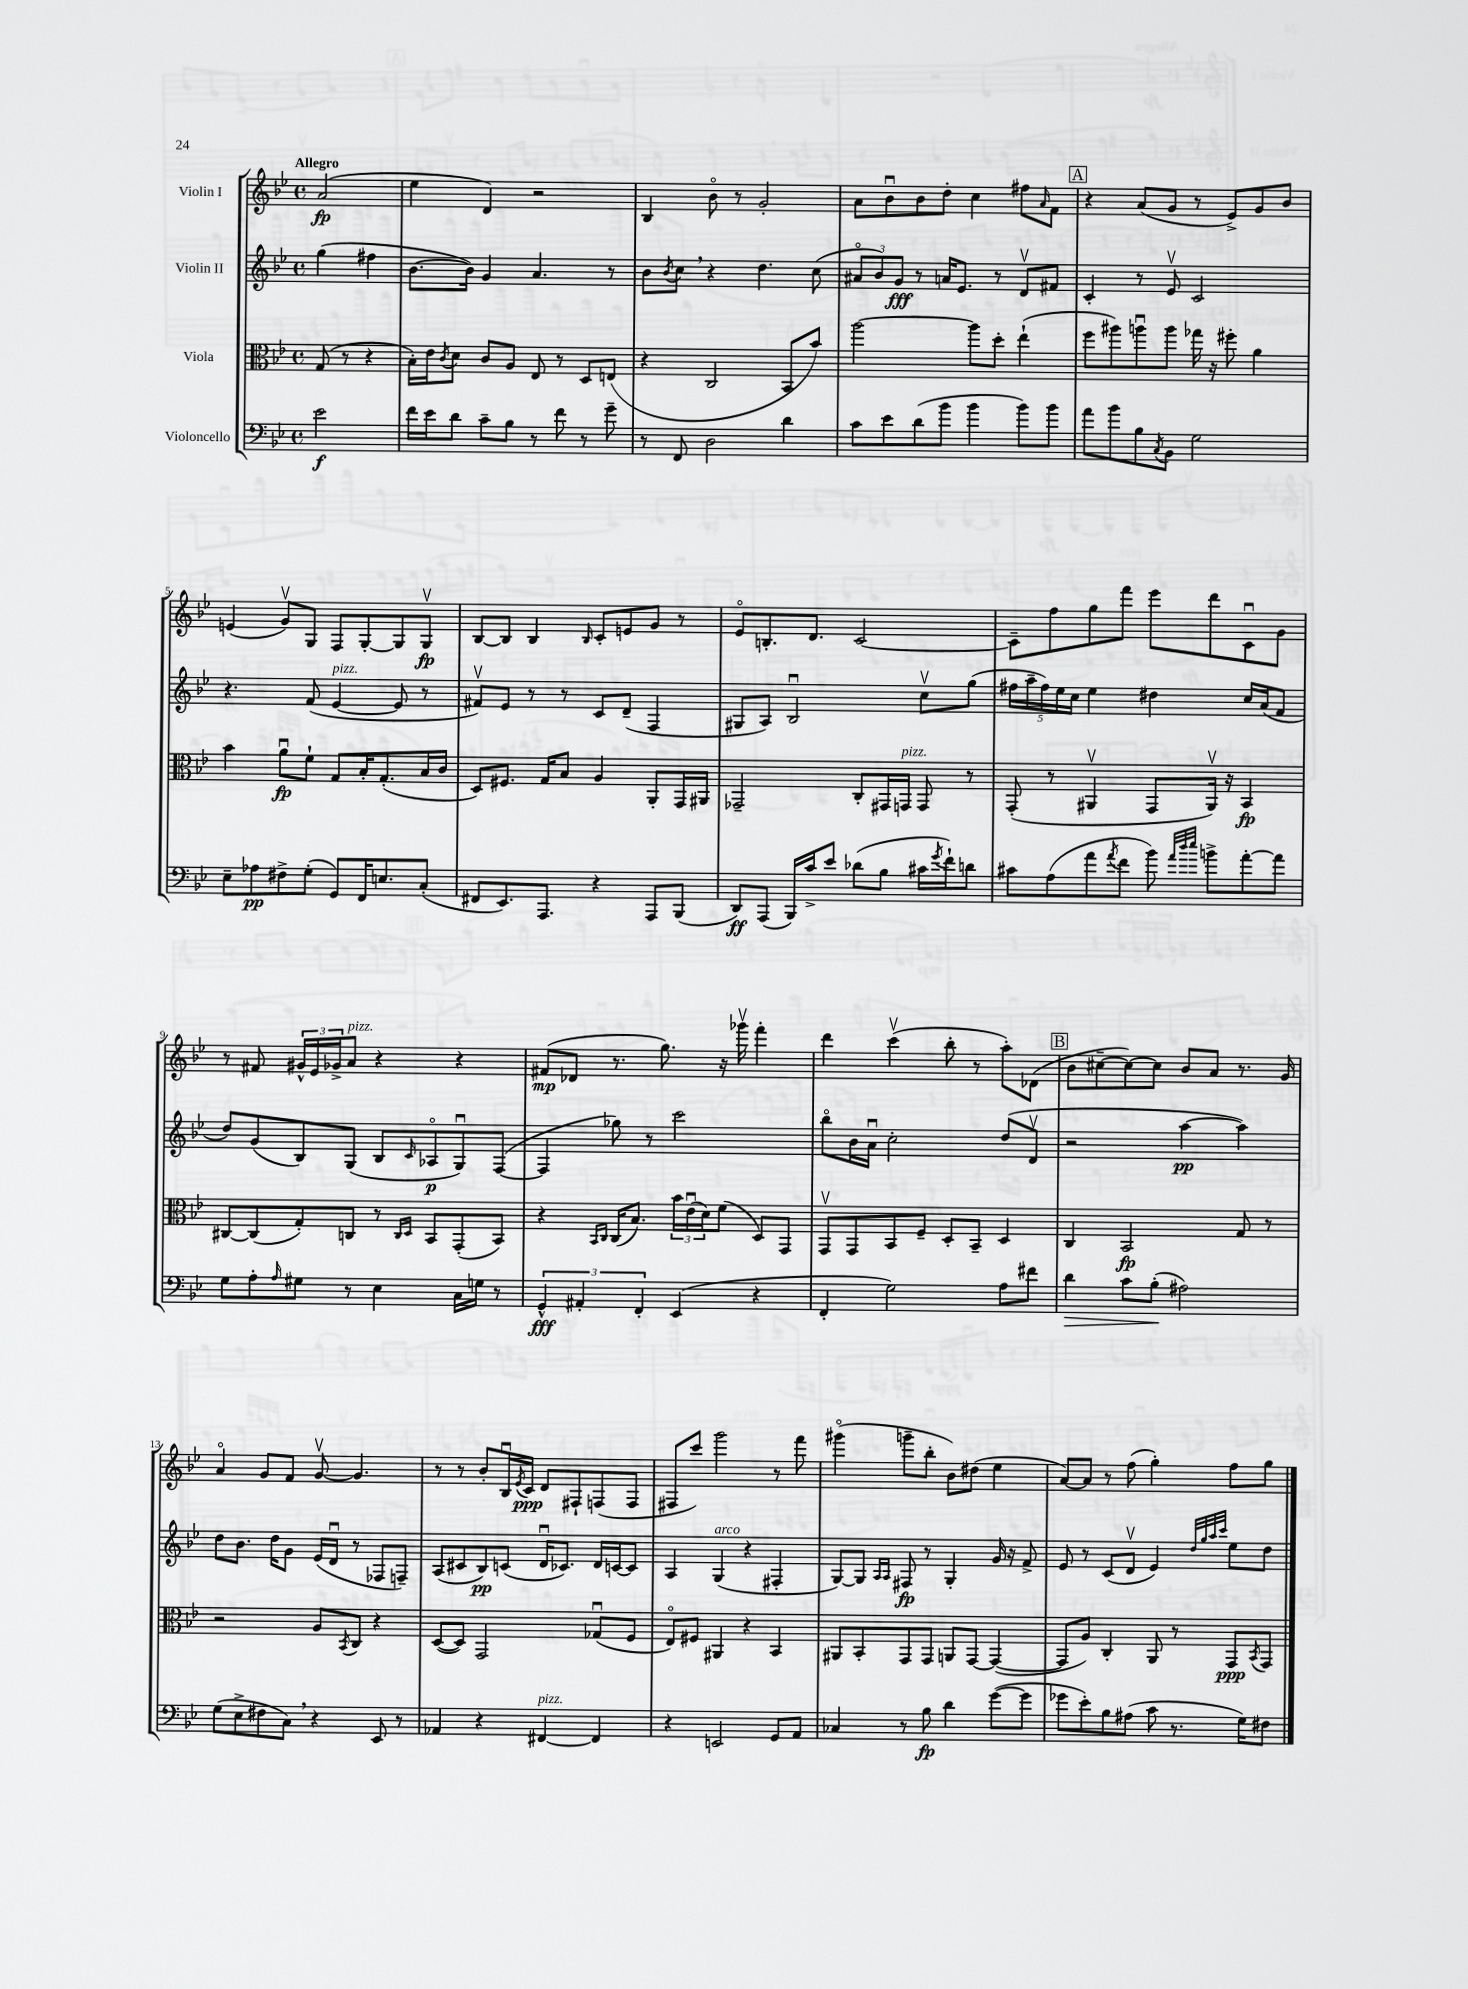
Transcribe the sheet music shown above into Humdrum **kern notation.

**kern	**dynam	**kern	**dynam	**kern	**dynam	**kern	**dynam
*part4	*part4	*part3	*part3	*part2	*part2	*part1	*part1
*staff4	*staff4	*staff3	*staff3	*staff2	*staff2	*staff1	*staff1
*I"Violoncello	*	*I"Viola	*	*I"Violin II	*	*I"Violin I	*
*clefF4	*	*clefC3	*	*clefG2	*	*clefG2	*
*k[b-e-]	*	*k[b-e-]	*	*k[b-e-]	*	*k[b-e-]	*
*M4/4	*	*M4/4	*	*M4/4	*	*M4/4	*
*met(c)	*	*met(c)	*	*met(c)	*	*met(c)	*
=	=	=	=	=	=	=	=
!	!	!	!	!	!	!LO:TX:a:B:t=Allegro	!
2e-\	f	(8G/	.	(4gg\	.	(2a/	fp
.	.	8r	.	.	.	.	.
.	.	4r	.	4ff#X\	.	.	.
=1	=1	=1	=1	=1	=1	=1	=1
16f\LL	.	16B-'\LL)	.	[8.b-\L	.	4ee-\	.
16e-\J	.	16e-\J	.	.	.	.	.
.	.	8qc/	.	.	.	.	.
8d\J	.	8d\J	.	.	.	.	.
.	.	.	.	16b-\Jk])	.	.	.
8c~\L	.	8c/L	.	4g/	.	4d/)	.
8B-\J	.	8A/J	.	.	.	.	.
8r	.	8E-/	.	4.a/	.	2r	.
8f\	.	8r	.	.	.	.	.
8r	.	8D/L	.	.	.	.	.
8g~\	.	(8En/J	.	8r	.	.	.
=2	=2	=2	=2	=2	=2	=2	=2
8r	.	4r	.	8b-\L	.	4B-/	.
.	.	.	.	8qb-/	.	.	.
8FF/	.	.	.	8cc,\J	.	.	.
2D\	.	2C/	.	4r	.	8b-\	.
.	.	.	.	.	.	8r	.
.	.	.	.	4.dd\	.	2g'/	.
4d\	.	8BB-/L	.	.	.	.	.
.	.	8b-/J)	.	(8cc\	.	.	.
=3	=3	=3	=3	=3	=3	=3	=3
8c\L	.	[2aa\	.	12a#X/L	.	8a\L	.
.	.	.	.	12b-/)	.	.	.
8e-\	.	.	.	.	.	8b-u\	.
.	.	.	.	12g/J	fff	.	.
(8d\	.	.	.	8r	.	8b-\	.
8b-\J	.	.	.	16an/KL	.	8dd'\J	.
.	.	.	.	8.e-/J	.	.	.
4b-\	.	8aa\L]	.	.	.	4cc\	.
.	.	8dd'\J	.	8r	.	.	.
8b-\L)	.	(4ee-`\	.	8dv/L	.	8ff#X\L	.
.	.	.	.	.	.	16qqa/	.
8b-\J	.	.	.	8f#X/J	.	8f\J	.
!!LO:REH:place=s1:t=A
=4	=4	=4	=4	=4	=4	=4	=4
8a\L	.	8ff\L	.	4c'/	.	4r	.
8b-\	.	8aa#X\)	.	.	.	.	.
8B-\	.	8aanu\	.	8r	.	(8a/L	.
8qC/	.	.	.	.	.	.	.
8BB-\J	.	8aa\J	.	8e-v/	.	8g/J	.
2G\	.	16gg-X\	.	2c/	.	8r	.
.	.	16r	.	.	.	.	.
.	.	8ff#X'\	.	.	.	8e-^/L)	.
.	.	4a\	.	.	.	8g/	.
.	.	.	.	.	.	8b-/J	.
!!LO:LB:g=z
=5	=5	=5	=5	=5	=5	=5	=5
8E-~\L	.	4b-\	.	4.r	.	(4en/	.
8A-X\	pp	.	.	.	.	.	.
8F#X^\	.	8au\L	fp	.	.	8gv/L)	.
(8G'\J	.	8f`\J	.	(8f/	.	8G/J	.
!	!	!	!	!LO:TX:a:i:t=pizz.	!	!	!
8GG/L)	.	8G/L	.	[4e-/	.	8F/L	.
16FF/K	.	16B-'/K	.	.	.	[8G'/	.
8.En/	.	(8.G'/	.	.	.	.	.
.	.	.	.	8e-/]	.	8G/]	.
(8C'/J	.	16B-/L	.	8r	.	8Gv/J	fp
.	.	16c/JJ	.	.	.	.	.
=6	=6	=6	=6	=6	=6	=6	=6
8FF#X/L	.	8D/L)	.	8f#Xv/L)	.	[8B-/L	.
8.EE-/)	.	8.F#X/J	.	8e-/J	.	8B-/J]	.
.	.	.	.	8r	.	4B-/	.
8.AAA/J	.	16G/KL	.	.	.	.	.
.	.	8B-/J	.	8r	.	.	.
.	.	.	.	.	.	16qqB-/	.
4r	.	4A/	.	8c/L	.	8c'/L	.
.	.	.	.	(8d~/J	.	8en/	.
8AAA/L	.	8AA'/L	.	4F/	.	8g/J	.
(8BBB-/J	.	16GG/L	.	.	.	8r	.
.	.	16AA#X/JJ	.	.	.	.	.
=7	=7	=7	=7	=7	=7	=7	=7
8DD/L)	ff	2GG-X~/	.	8G#X/L	.	8e-/L	.
(8AAA/J	.	.	.	8A/J)	.	8.Bn'/	.
16BBB-/LL)	.	.	.	2B-u/	.	.	.
16c^/J	.	.	.	.	.	8.d/J	.
8e-/J	.	.	.	.	.	.	.
(8d-X\L	.	8C'/L	.	.	.	[2c/	.
8B-\J	.	16GG#X/L	.	.	.	.	.
!	!	!LO:TX:a:i:t=pizz.	!	!	!	!	!
.	.	16GGn/JJ	.	.	.	.	.
16c#X\LL	.	8GG/	.	8ccv\L	.	.	.
8qg/	.	.	.	.	.	.	.
16f`\J)	.	.	.	.	.	.	.
8dn\J	.	8r	.	(8gg\J	.	.	.
=8	=8	=8	=8	=8	=8	=8	=8
8c#X\L	.	(8GG'/	.	20ff#X\LL	.	8c~\L]	.
.	.	.	.	20aa~\	.	.	.
.	.	.	.	20ff#\)	.	.	.
(8A\	.	8r	.	.	.	8ff\	.
.	.	.	.	20ee-\	.	.	.
.	.	.	.	20cc\JJ	.	.	.
8a\	.	4AA#Xv/	.	4ee-\	.	8gg\	.
8qa/	.	.	.	.	.	.	.
8f\J	.	.	.	.	.	8fff\J	.
8b-\)	.	8GG/L	.	4dd#X\	.	8eee-\L	.
32qqa/LLL	.	.	.	.	.	.	.
32qqdd/	.	.	.	.	.	.	.
32qqee-/JJJ	.	.	.	.	.	.	.
8bn^\L	.	16AA#v/Jk)	.	.	.	8ddd\	.
.	.	16r	.	.	.	.	.
[8a'\	.	4BB-/	fp	16cc/LL	.	8cu\	.
.	.	.	.	(16a/J	.	.	.
8a\J]	.	.	.	8f/J	.	8g\J	.
!!LO:LB:g=z
=9	=9	=9	=9	=9	=9	=9	=9
8G\L	.	[8C#X/L	.	8dd/L)	.	8r	.
8A'\	.	(8C#/]	.	(8g/	.	8f#X/	.
16qqA/	.	.	.	.	.	.	.
8G#X\J	.	8G'/)	.	8B-/)	.	24g#X^^/LL	.
.	.	.	.	.	.	24e-/	.
.	.	.	.	.	.	24g-X^/J	.
!	!	!	!	!	!	!LO:TX:a:i:t=pizz.	!
8r	.	8Cn/J	.	(8G/J	.	8a/J	.
4E-\	.	8r	.	8B-/L	.	4r	.
.	.	16qqC/LL	.	.	.	.	.
.	.	16qqD/JJ	.	16qqc/	.	.	.
.	.	8BB-/L	.	8A-X/	p	.	.
16C\LL	.	(8GG'/	.	8Gu/)	.	4r	.
16Gn\JJ	.	.	.	.	.	.	.
8r	.	8BB-/J)	.	([8F/J	.	.	.
=10	=10	=10	=10	=10	=10	=10	=10
6GG^^/	fff	4r	.	4F/]	.	(8f#X/L	mp
.	.	.	.	.	.	8d-X/J	.
6AA#X'/	.	.	.	.	.	.	.
.	.	16qqBB-/LL	.	.	.	.	.
.	.	16qqC/JJ	.	.	.	.	.
.	.	(16C/KL	.	8gg-X\)	.	8.r	.
.	.	8.B-/J)	.	.	.	.	.
6FF'/	.	.	.	.	.	.	.
.	.	.	.	8r	.	.	.
.	.	.	.	.	.	8.gg\)	.
(4EE-/	.	24b-\LL	.	2ccc\	.	.	.
.	.	(24e-u\	.	.	.	.	.
.	.	24d\J)	.	.	.	.	.
.	.	(8f\J	.	.	.	16r	.
.	.	.	.	.	.	16ggg-Xv\	.
4r	.	8D/L)	.	.	.	4fff'\	.
.	.	8GG/J	.	.	.	.	.
=11	=11	=11	=11	=11	=11	=11	=11
4FF'/	.	8GGv/L	.	8bb-\L	.	4ddd\	.
.	.	8GG/	.	16b-\L	.	.	.
.	.	.	.	16au\JJ	.	.	.
2G\)	.	8BB-/	.	2cc'\	.	(4cccv\	.
.	.	8F~/J	.	.	.	.	.
.	.	8D'/L	.	.	.	8bb-'\	.
.	.	8BB-~/J	.	.	.	8r	.
8A\L	.	4D/	.	(8dd/L	.	8aa'\L)	.
8f#X\J	.	.	.	8dv/J	.	(8d-X\J	.
!!LO:REH:place=s1:t=B
=12	=12	=12	=12	=12	=12	=12	=12
!	!LO:HP:b	!	!	!	!	!	!
4d\	>	4C/	.	2r	.	8b-\L	.
.	.	.	.	.	.	[8cc#X~\	.
8c\L	.	2BB-/	fp	.	.	8cc#\_)	.
(8B-'\J	.	.	.	.	.	8cc#\J]	.
2A#X\)	]	.	.	[4aa\	pp	8b-/L	.
.	.	.	.	.	.	8a/J	.
.	.	8G/	.	4aa\])	.	8.r	.
.	.	8r	.	.	.	.	.
.	.	.	.	.	.	16g/	.
!!LO:LB:g=z
=13	=13	=13	=13	=13	=13	=13	=13
(8G\L	.	2r	.	8dd\L	.	4a/	.
8E-^\	.	.	.	8.b-\J	.	.	.
8F#X\	.	.	.	.	.	8g/L	.
.	.	.	.	16dd\KL	.	.	.
8C,\J)	.	.	.	8g\J	.	8f/J	.
4r	.	8A/L	.	(16e-/LL	.	[8gv/	.
.	.	.	.	16du/JJ	.	.	.
.	.	8qBB-/	.	.	.	.	.
.	.	8C/J	.	8r	.	4.g/]	.
8EE-/	.	4r	.	8F-X/L	.	.	.
8r	.	.	.	8Fn~/J)	.	.	.
=14	=14	=14	=14	=14	=14	=14	=14
4AA-X/	.	([8D/L	.	(8A/L	.	8r	.
.	.	8D/J])	.	8c#X/	.	8r	.
4r	.	2GG/	.	8B-/)	pp	8b-'/L	.
.	.	.	.	(8cn/J	.	16B-u/L	.
.	.	.	.	.	.	8qe-/	.
.	.	.	.	.	.	16c/JJ	ppp
!LO:TX:a:i:t=pizz.	!	!	!	!	!	!	!
[4FF#X/	.	.	.	16du/KL	.	8d/L	.
.	.	.	.	8.c-X/J)	.	.	.
.	.	.	.	.	.	8F#X`/	.
4FF#/]	.	(8G-Xu/L	.	16d/LL	.	(8Fn/	.
.	.	.	.	[16cn/J	.	.	.
.	.	8F/J	.	8c/J]	.	8F/J	.
=15	=15	=15	=15	=15	=15	=15	=15
4r	.	8E-/L)	.	4A/	.	8F#X/L	.
.	.	8F#X/J	.	.	.	8ccc/J)	.
!	!	!	!	!LO:TX:a:i:t=arco	!	!	!
2EEn/	.	4AA#X/	.	(4G/	.	2ggg\	.
.	.	4r	.	4r	.	.	.
8GG/L	.	4BB-/	.	4F#X'/	.	8r	.
8AA/J	.	.	.	.	.	8fff\	.
=16	=16	=16	=16	=16	=16	=16	=16
4C-X/	.	8AA#X/L	.	[8G/L)	.	(4ggg#X\	.
.	.	8BB-'/	.	8G/J]	.	.	.
.	.	.	.	16qqA/LL	.	.	.
.	.	.	.	16qqA/JJ	.	.	.
8r	.	8GG/	.	8F#X/	fp	8gggn~\L	.
8B-\	fp	8GG/J	.	8r	.	8bb-'\J	.
4d\	.	8AAn/L	.	4G'/	.	8b-\L)	.
.	.	[8GG/J	.	.	.	(8dd#X\J	.
([8g\L	.	(4GG/_	.	16g/	.	4ee-\	.
.	.	.	.	16r	.	.	.
8g\J]	.	.	.	8f^/	.	.	.
=17	=17	=17	=17	=17	=17	=17	=17
8g-X\L	.	8GG/L]	.	8e-/	.	[8a/L)	.
8e-'\)	.	8A/J)	.	8r	.	8a/J]	.
8B-\	.	4C'/	.	(8c/L	.	8r	.
(8A#X\J	.	.	.	8dv/J	.	(8ff\	.
8c\	.	8AA/	.	4e-/)	.	4gg'\)	.
8.r	.	8r	.	.	.	.	.
.	.	.	.	32qqdd/LLL	.	.	.
.	.	.	.	32qqgg/	.	.	.
.	.	.	.	32qqaa/	.	.	.
.	.	.	.	32qqccc/JJJ	.	.	.
.	.	8GG/L	ppp	8ee-\L	.	8ff\L	.
16G\KL)	.	.	.	.	.	.	.
.	.	8qBB-/	.	.	.	.	.
8F#X\J	.	8GG/J	.	8dd\J	.	8gg\J	.
==	==	==	==	==	==	==	==
*-	*-	*-	*-	*-	*-	*-	*-
